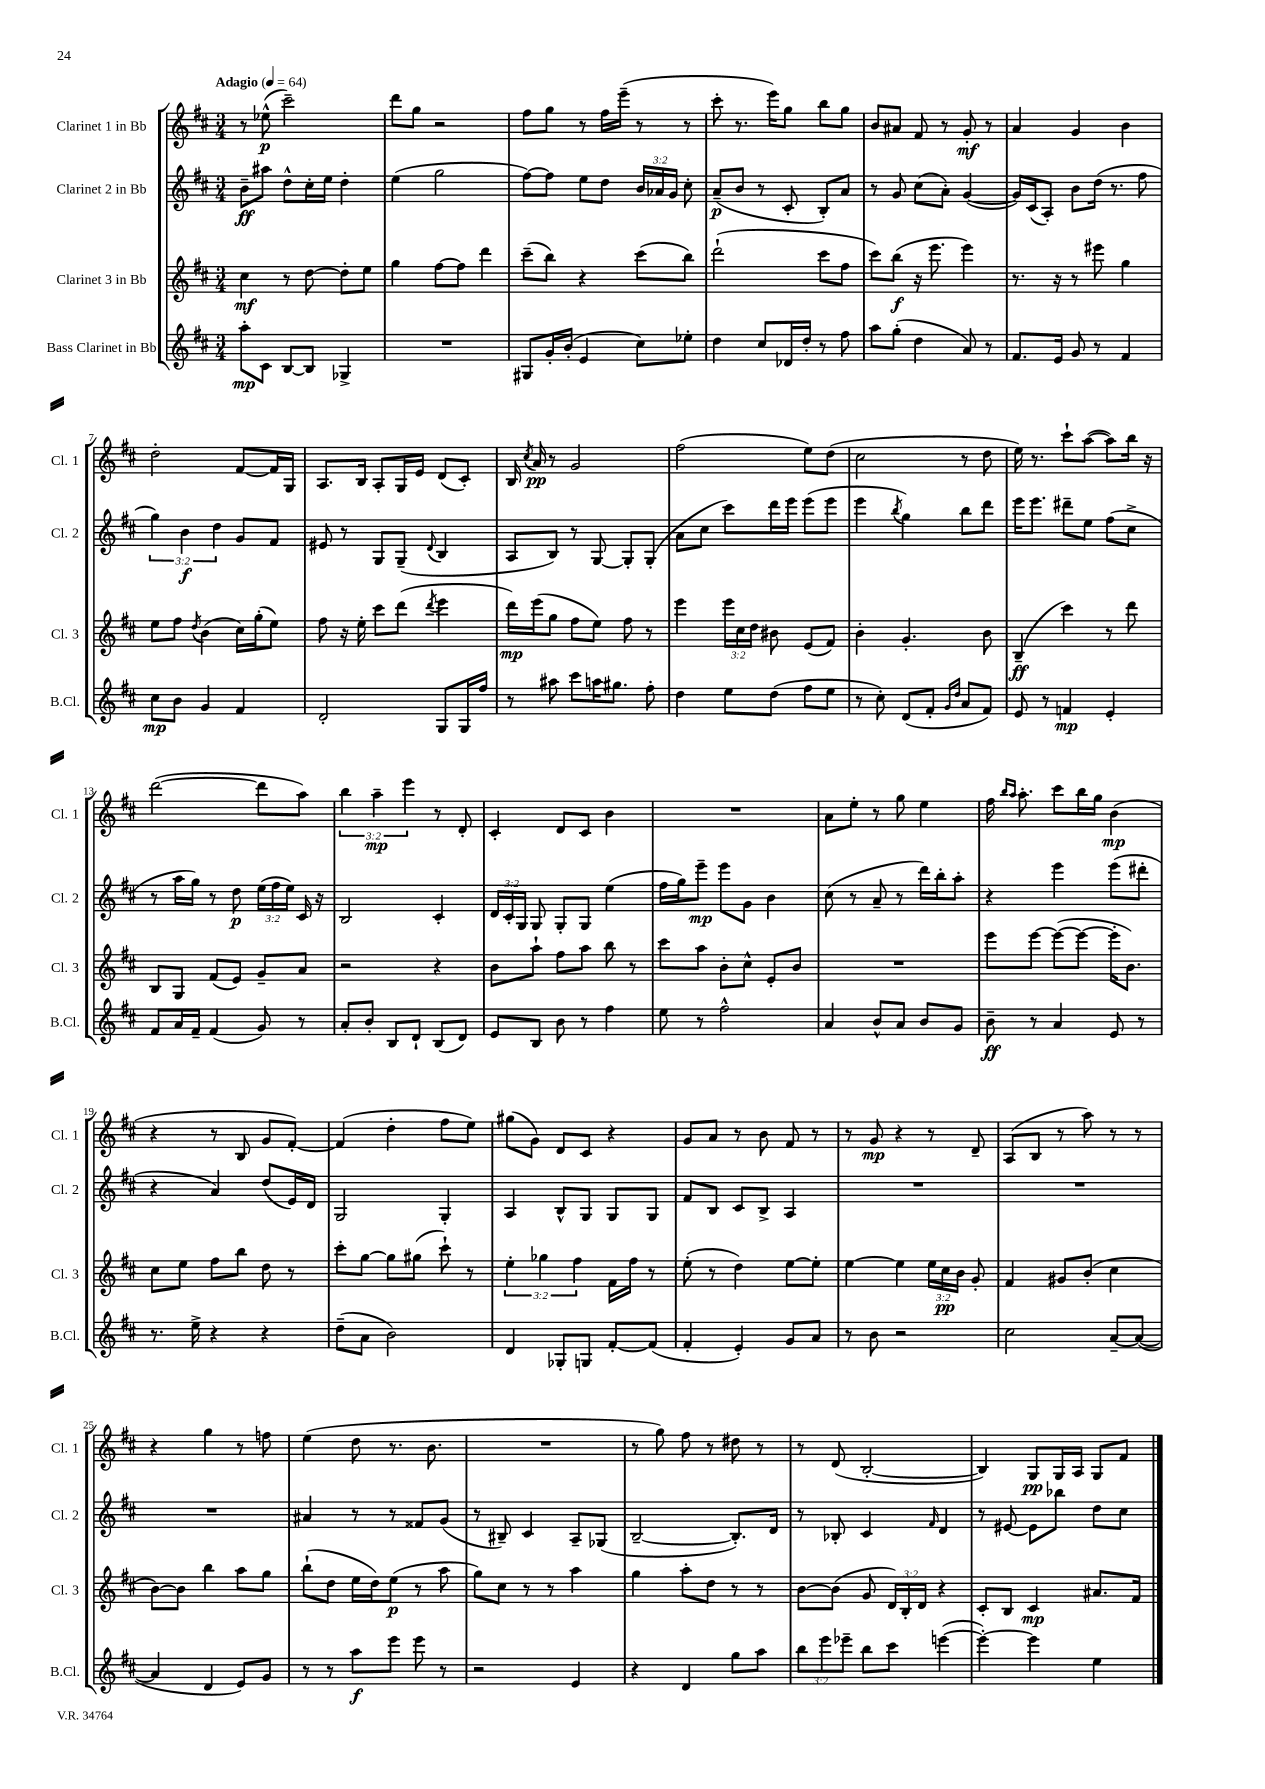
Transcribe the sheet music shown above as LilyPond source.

<<
\new StaffGroup <<
\new Staff = "s0" \with { instrumentName = "Clarinet 1 in Bb" shortInstrumentName = "Cl. 1" } {
    \clef treble \key d \major \numericTimeSignature \time 3/4 \override Staff.TupletNumber.text = #tuplet-number::calc-fraction-text \tempo "Adagio" 4 = 64
    \autoBeamOff r8 ees''8-^\p( cis'''2--) |
    d'''8[ g''8] r2 |
    fis''8[ g''8] r8 fis''16[ e'''16]--( r8 r8 |
    cis'''8-. r8. e'''16[) g''8] b''8[ g''8] |
    b'8[ ais'8] fis'8 r8 g'8-.\mf r8 |
    a'4 g'4 b'4 |
    d''2-. fis'8[~ fis'16 g16] |
    a8.[ b16] a8[-. g16 e'16] d'8[( cis'8]-.) |
    b16 \acciaccatura { cis''8 } a'16\pp r8 g'2 |
    fis''2( e''8[) d''8]( |
    cis''2 r8 d''8 |
    e''16) r8. cis'''8[-! a''8]~( a''8[) b''16] r16 |
    d'''2~( d'''8[ a''8]) |
    \tuplet 3/2 { b''4 a''4--\mp e'''4 } r8 d'8-. |
    cis'4-. d'8[ cis'8] b'4 |
    R2. |
    a'8[ e''8]-. r8 g''8 e''4 |
    fis''16 \grace { b''16[ a''16] } a''8.-. cis'''8[ b''16 g''16] b'4\mp( |
    r4 r8 b8 g'8[ fis'8]~-.) |
    fis'4( d''4-. fis''8[ e''8]) |
    gis''8[( g'8]) d'8[ cis'8] r4 |
    g'8[ a'8] r8 b'8 fis'8 r8 |
    r8 g'8\mp r4 r8 d'8-- |
    a8[( b8] r8 a''8) r8 r8 |
    r4 g''4 r8 f''8 |
    e''4( d''8 r8. b'8. |
    R2. |
    r8 g''8) fis''8 r8 dis''8 r8 |
    r8 d'8( b2~-. |
    b4) g8[\pp g16 a16] g8[ fis'8] \bar "|." |
}
\new Staff = "s1" \with { instrumentName = "Clarinet 2 in Bb" shortInstrumentName = "Cl. 2" } {
    \clef treble \key d \major \numericTimeSignature \time 3/4 \override Staff.TupletNumber.text = #tuplet-number::calc-fraction-text
    \autoBeamOff b'8[--\ff ais''8] d''8[-^ cis''16-. e''16] d''4-. |
    e''4( g''2 |
    fis''8[~) fis''8] e''8[ d''8] \tuplet 3/2 { b'16[ aes'16 g'16] } cis''8-. |
    a'8[--\p( b'8] r8 cis'8-. b8[-.) a'8] |
    r8 g'8 cis''8[( a'8]-.) g'4~( |
    g'16[) cis'16( a8]-.) b'8[ d''16]( r8. fis''8 |
    \tuplet 3/2 { g''4) b'4\f d''4 } g'8[ fis'8] |
    eis'8 r8 g8[ g8]--( \appoggiatura { d'8 } b4 |
    a8[ b8]) r8 g8~ g8[-. g8]-.( |
    a'8[ cis''8] cis'''8[) d'''16 e'''16] e'''8[( e'''8] |
    e'''4 \acciaccatura { b''8 } g''4) b''8[ d'''8] |
    e'''16[ e'''8.] dis'''8[-- e''8] fis''8[( cis''8]-> |
    r8 a''16[ g''16]) r8 d''8\p \tuplet 3/2 { e''16[( fis''16 e''16]) } cis'16 r16 |
    b2 cis'4-. |
    \tuplet 3/2 { d'16[ cis'16-. g16] } g8 g8[-. g8] e''4( |
    fis''16[ g''16) e'''8]--\mp e'''8[ g'8] b'4 |
    cis''8( r8 a'8-- r8 d'''16[) b''16-. a''8]-. |
    r4 e'''4 e'''8[( dis'''8]-. |
    r4 a'4) d''8[( e'16) d'16] |
    g2 g4-. |
    a4 b8[-^ g8] g8[ g8] |
    fis'8[ b8] cis'8[ b8]-> a4 |
    R2. |
    R2. |
    R2. |
    ais'4 r8 r8 fisis'8[ g'8]( |
    r8 bis8--) cis'4 a8[-- ges8]( |
    b2~-- b8.[-.) d'16] |
    r8 bes8-. cis'4 \grace { fis'16 } d'4 |
    r8 eis'8~ eis'8[ bes''8] d''8[ cis''8] \bar "|." |
}
\new Staff = "s2" \with { instrumentName = "Clarinet 3 in Bb" shortInstrumentName = "Cl. 3" } {
    \clef treble \key d \major \numericTimeSignature \time 3/4 \override Staff.TupletNumber.text = #tuplet-number::calc-fraction-text
    \autoBeamOff cis''4\mf r8 d''8~ d''8[-. e''8] |
    g''4 fis''8[~ fis''8] d'''4 |
    cis'''8[--( b''8]) r4 cis'''8[( b''8]) |
    d'''2-!( cis'''8[ fis''8] |
    cis'''8[) b''8]\f( r16 e'''8. e'''4) |
    r8. r16 r8 eis'''8 g''4 |
    e''8[ fis''8] \acciaccatura { d''8 } b'4( cis''16[) g''16-.( e''8]) |
    fis''8 r16 e''16-. cis'''8[ d'''8]( \acciaccatura { d'''8 } e'''4 |
    d'''16[\mp) e'''16( g''8] fis''8[ e''8]) fis''8 r8 |
    e'''4 \tuplet 3/2 { e'''16[ cis''16 d''16] } bis'8 e'8[( fis'8]) |
    b'4-. g'4.-. b'8 |
    b4--\ff( cis'''4) r8 d'''8 |
    b8[ g8] fis'8[( e'8]) g'8[-- a'8] |
    r2 r4 |
    b'8[ a''8]-! fis''8[ a''8] b''8 r8 |
    cis'''8[ a''8] b'8[-. cis''8]-^ e'8[-. b'8] |
    R2. |
    e'''8[ e'''8]~ e'''8[~( e'''8]~ e'''16[-. b'8.]) |
    cis''8[ e''8] fis''8[ b''8] d''8 r8 |
    cis'''8[-. g''8]~ g''8[ gis''8]( cis'''8-!) r8 |
    \tuplet 3/2 { e''4-. ges''4 fis''4 } fis'16[ fis''16] r8 |
    e''8-.( r8 d''4) e''8[~ e''8]-. |
    e''4~ e''4 \tuplet 3/2 { e''16[ cis''16\pp b'16] } g'8-. |
    fis'4 gis'8[ b'8]-.( cis''4 |
    b'8[~) b'8] b''4 a''8[ g''8] |
    b''8[-!( d''8] e''16[ d''16) e''8]\p( r8 a''8 |
    g''8[) cis''8] r8 r8 a''4 |
    g''4 a''8[-. d''8] r8 r8 |
    b'8[~ b'8]( g'8 \tuplet 3/2 { d'16[) b16-. d'16] } r4 |
    cis'8[-. b8] cis'4\mp ais'8.[ fis'16] \bar "|." |
}
\new Staff = "s3" \with { instrumentName = "Bass Clarinet in Bb" shortInstrumentName = "B.Cl." } {
    \clef treble \key d \major \numericTimeSignature \time 3/4 \override Staff.TupletNumber.text = #tuplet-number::calc-fraction-text
    \autoBeamOff a''8[-.\mp cis'8] b8[~ b8] ges4-> |
    R2. |
    gis8[ g'16-. b'16]-.( e'4 cis''8[) ees''8]-. |
    d''4 cis''8[ des'16 d''16]-. r8 fis''8 |
    a''8[ g''8]-.( d''4 a'8) r8 |
    fis'8.[ e'16] g'8 r8 fis'4 |
    cis''8[\mp b'8] g'4 fis'4 |
    d'2-. g8[ g16 fis''16] |
    r8 ais''8 cis'''8[ a''16 gis''8.] fis''8-. |
    d''4 e''8[ d''8]( fis''8[ e''8] |
    r8 cis''8-.) d'8[( fis'8]-. \grace { g'16[ d''16] } a'8[ fis'8]) |
    e'8 r8 f'4\mp e'4-. |
    fis'8[ a'16 fis'16]-- fis'4( g'8) r8 |
    a'8[-. b'8]-. b8[ d'8]-! b8[( d'8]) |
    e'8[ b8] b'8 r8 fis''4 |
    e''8 r8 fis''2-^ |
    a'4 b'8[-^ a'8] b'8[ g'8] |
    b'8--\ff r8 a'4 e'8 r8 |
    r8. e''16-> r4 r4 |
    d''8[--( a'8] b'2) |
    d'4 ges8[-. g8] fis'8[~-. fis'8]( |
    fis'4-. e'4-.) g'8[ a'8] |
    r8 b'8 r2 |
    cis''2 a'8[~-- a'8]~( |
    a'4 d'4 e'8[) g'8] |
    r8 r8 a''8[\f e'''8] e'''8 r8 |
    r2 e'4 |
    r4 d'4 g''8[ a''8] |
    \tuplet 3/2 { b''8[ e'''8 ees'''8]-- } b''8[ cis'''8] e'''4~( |
    e'''4~-.) e'''4 e''4 \bar "|." |
}
>>
>>
